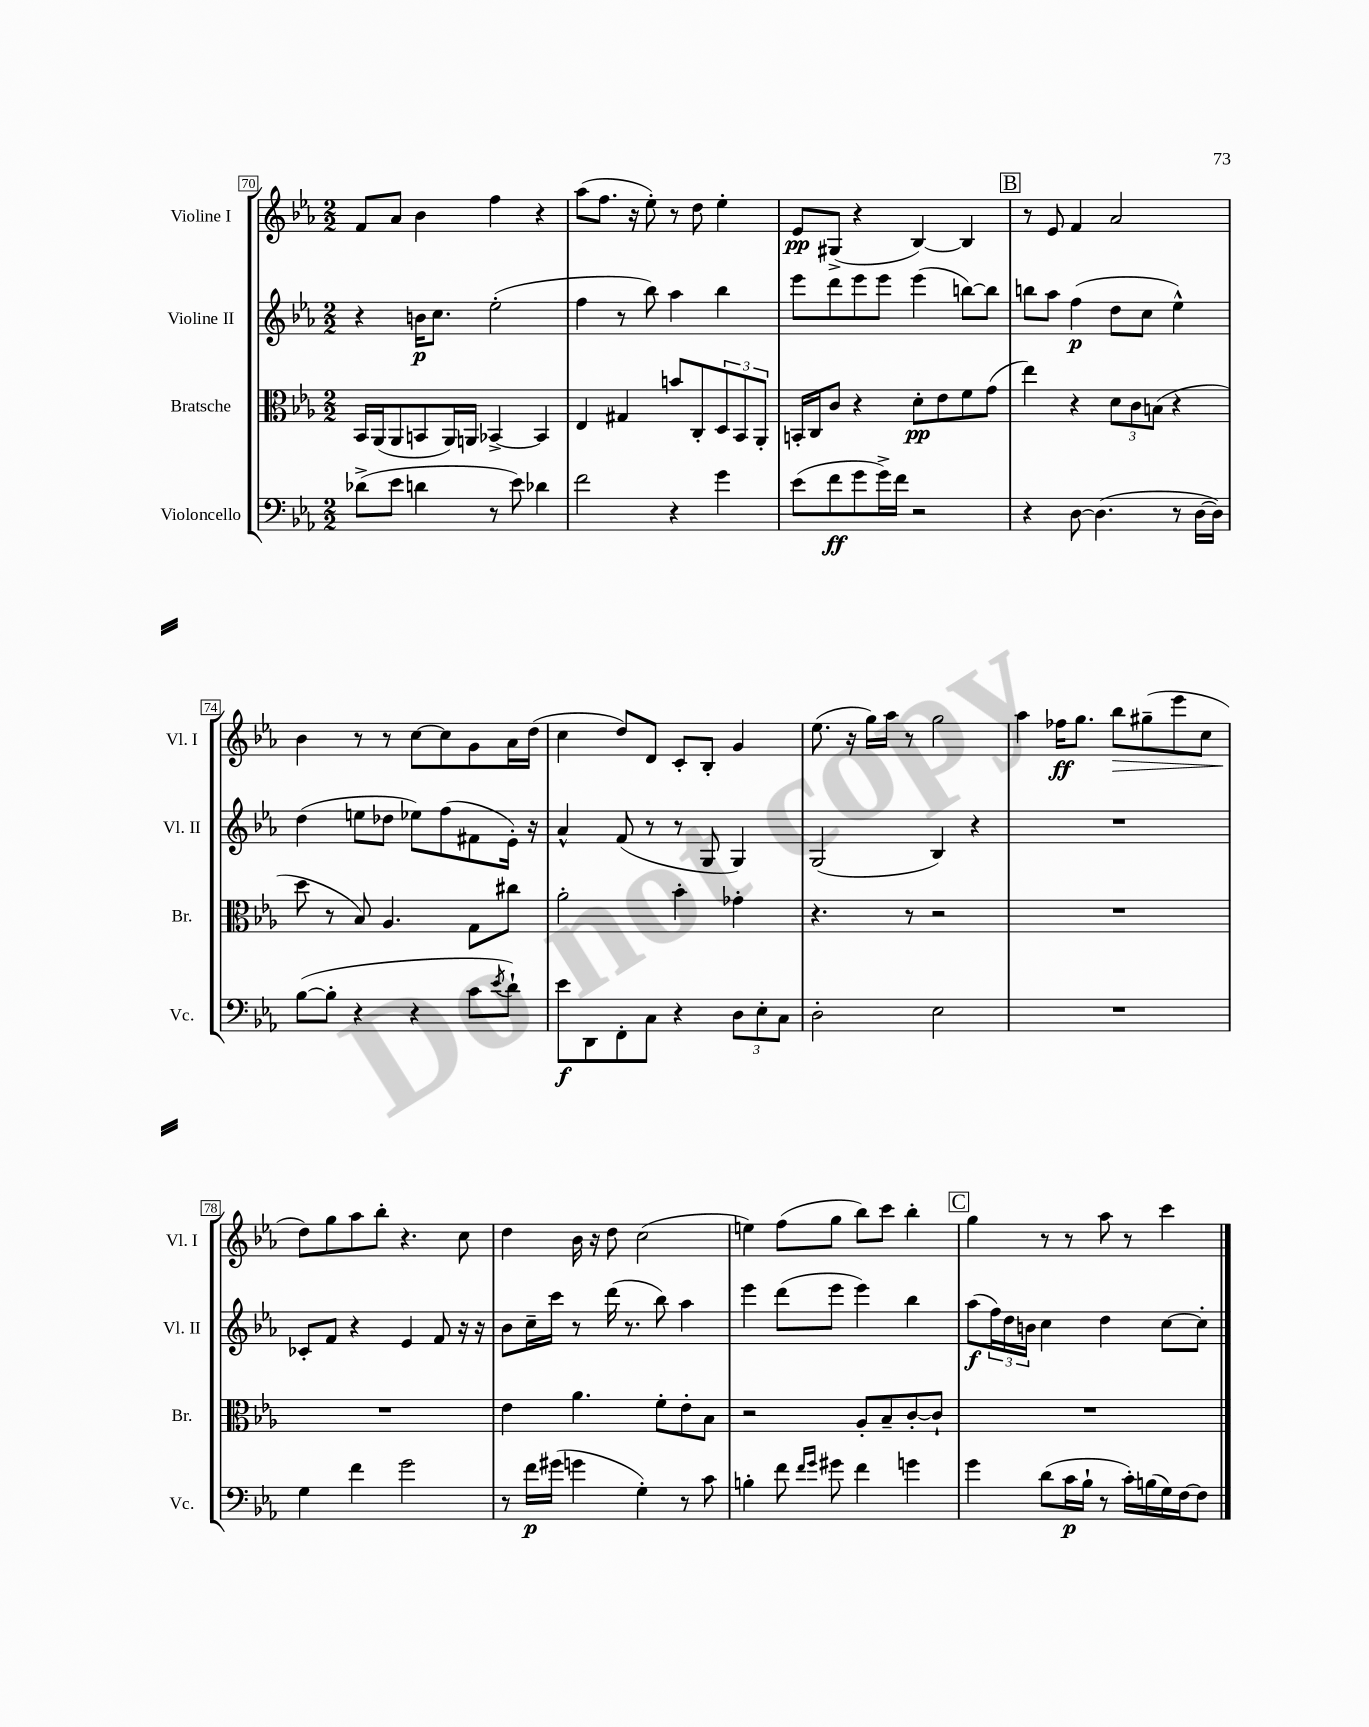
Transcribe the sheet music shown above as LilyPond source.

<<
\new StaffGroup <<
\new Staff = "s0" \with { instrumentName = "Violine I" shortInstrumentName = "Vl. I" } {
    \clef treble \key ees \major \numericTimeSignature \time 2/2
    f'8 aes'8 bes'4 f''4 r4 |
    aes''8( f''8. r16 ees''8-.) r8 d''8 ees''4-. |
    ees'8\pp gis8->( r4 bes4~) bes4 |
    \mark \markup { \box "B" } r8 ees'8 f'4 aes'2 |
    bes'4 r8 r8 c''8~ c''8 g'8 aes'16 d''16( |
    c''4 d''8) d'8 c'8-. bes8-. g'4 |
    ees''8.( r16 g''16) aes''16 r8 g''2 |
    aes''4 fes''16\ff g''8. bes''8\> gis''8--( ees'''8 c''8 |
    d''8\!) g''8 aes''8 bes''8-. r4. c''8 |
    d''4 bes'16 r16 d''8 c''2( |
    e''4) f''8( g''8 bes''8) c'''8 bes''4-. |
    \mark \markup { \box "C" } g''4 r8 r8 aes''8 r8 c'''4 \bar "|." |
}
\new Staff = "s1" \with { instrumentName = "Violine II" shortInstrumentName = "Vl. II" } {
    \clef treble \key ees \major \numericTimeSignature \time 2/2
    r4 b'16\p c''8. ees''2-.( |
    f''4 r8 bes''8) aes''4 bes''4 |
    ees'''8 d'''8 ees'''8 ees'''8 ees'''4( b''8~) b''8 |
    \mark \markup { \box "B" } b''8 aes''8 f''4\p( d''8 c''8 ees''4-^) |
    d''4( e''8 des''8 ees''8) f''8( fis'8 ees'16-.) r16 |
    aes'4-^ f'8( r8 r8 g8 g4) |
    g2( bes4) r4 |
    R1 |
    ces'8-. f'8 r4 ees'4 f'8 r16 r16 |
    bes'8 c''16-- c'''16 r8 d'''16( r8. bes''8) aes''4 |
    ees'''4 d'''8( ees'''8 ees'''4) bes''4 |
    \mark \markup { \box "C" } aes''8\f( \tuplet 3/2 { f''16) d''16 b'16 } c''4 d''4 c''8~ c''8-. \bar "|." |
}
\new Staff = "s2" \with { instrumentName = "Bratsche" shortInstrumentName = "Br." } {
    \clef alto \key ees \major \numericTimeSignature \time 2/2
    bes,16 aes,16( aes,8 b,8 aes,16) a,16 bes,4~-> bes,4 |
    ees4 gis4 b'8 c8-. \tuplet 3/2 { d8 bes,8 aes,8-. } |
    b,16-. c16 c'8 r4 d'8-.\pp ees'8 f'8 g'8( |
    \mark \markup { \box "B" } ees''4) r4 \tuplet 3/2 { d'8 c'8 b8( } r4 |
    d''8 r8 bes8) aes4. g8 cis''8 |
    aes'2-. bes'4-. ges'4-. |
    r4. r8 r2 |
    R1 |
    R1 |
    ees'4 aes'4. f'8-. ees'8-. bes8 |
    r2 aes8-. bes8-- c'8~-. c'8-! |
    \mark \markup { \box "C" } R1 \bar "|." |
}
\new Staff = "s3" \with { instrumentName = "Violoncello" shortInstrumentName = "Vc." } {
    \clef bass \key ees \major \numericTimeSignature \time 2/2
    des'8->( ees'8 d'4 r8 ees'8) des'4 |
    f'2 r4 g'4 |
    ees'8( f'8\ff g'8 g'16->) f'16 r2 |
    \mark \markup { \box "B" } r4 d8~ d4.( r8 d16~ d16) |
    bes8~( bes8-. r4 r4 c'8 \acciaccatura { ees'8 } d'8-!) |
    ees'8\f d,8 f,8-. c8 r4 \tuplet 3/2 { d8 ees8-. c8 } |
    d2-. ees2 |
    R1 |
    g4 f'4 g'2 |
    r8 f'16\p gis'16( g'4 g4-.) r8 c'8 |
    b4-. f'8 \grace { f'16 g'16 } gis'8 f'4 g'4 |
    \mark \markup { \box "C" } g'4 d'8( c'16\p bes16-! r8 c'16-.) b16( g16) f16~ f8 \bar "|." |
}
>>
>>
\layout { \context { \Score currentBarNumber = #70 \override BarNumber.stencil = #(make-stencil-boxer 0.1 0.3 ly:text-interface::print) } }
